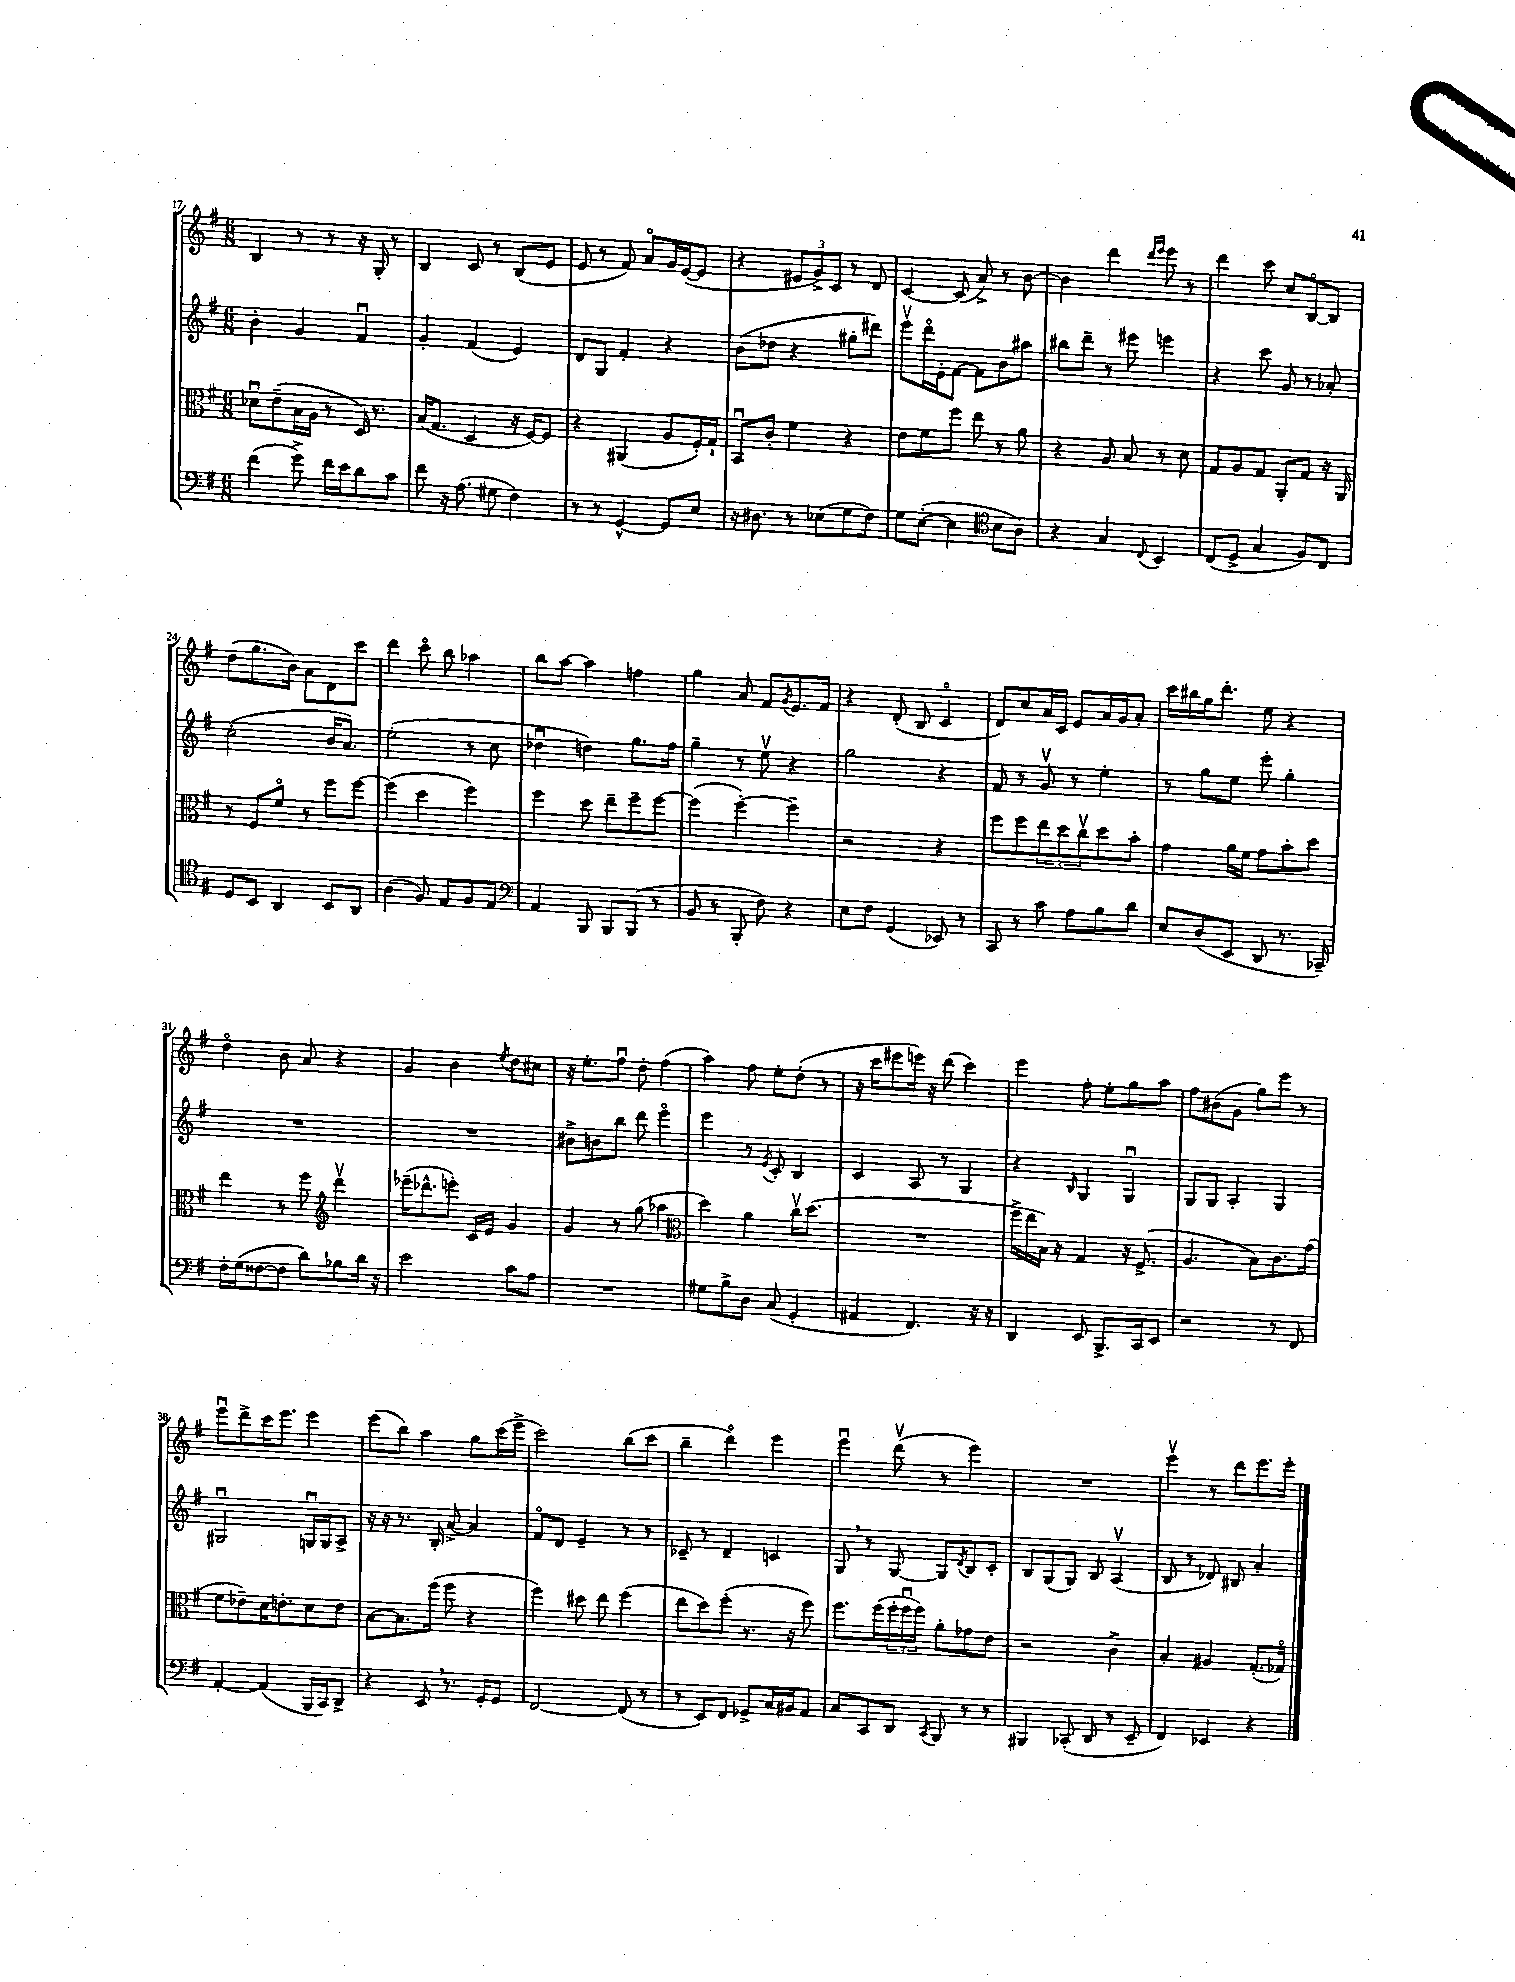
<<
\new StaffGroup <<
\new Staff = "s0" {
    \clef treble \key g \major \numericTimeSignature \time 6/8
    b4 r8 r8 r16 g16-. r8 |
    b4 c'8 r8 b8( e'8 |
    e'8 r8 fis'8) a'8\flageolet g'16 e'16~( e'8 |
    r4 \tuplet 3/2 { eis'8 g'8->) c'8 } r8 d'8 |
    c'4~ c'8( a'8->) r8 b'8~ |
    b'4 d'''4 \grace { d'''16 e'''16 } e'''8 r8 |
    d'''4 c'''8 c''8 b8~\flageolet b8 |
    d''8( g''8. b'16) a'8 d'8 c'''8 |
    d'''4 c'''8\flageolet b''8 aes''4 |
    b''8 a''8~ a''4 f''4 |
    g''4 a'8 fis'8 \acciaccatura { g'8 } e'8. fis'16 |
    r4 d'8-.( b8 c'4\flageolet |
    d'8) c''8 a'16 c'16 e'8 a'16 g'16 a'8-. |
    c'''16 bis''16 g''16 d'''8.-. e''8 r4 |
    d''4\flageolet b'8 a'8 r4 |
    g'4 b'4 \acciaccatura { e''8 } d''8 cis''8 |
    r16 e''8.-. fis''8\downbow d''8-. fis''4( |
    a''4) fis''8 e''8-. d''8-.( r8 |
    r16 c'''16 eis'''8 e'''16) r16 d'''8( c'''4) |
    e'''4 fis''8-. e''8-. g''8 a''8 |
    fis''8 bis'8( g'8 g''8) e'''8 r8 |
    e'''8\downbow d'''8-> c'''16 e'''8. e'''4 |
    e'''8( b''8) a''4 g''8 c'''16( e'''16-> |
    c'''2) b''8( c'''8 |
    b''4-- d'''4\flageolet) e'''4 |
    e'''4\downbow d'''8\upbow( r8 e'''4) |
    R2. |
    e'''4\upbow r8 d'''8 e'''8. e'''16-. \bar "|." |
}
\new Staff = "s1" {
    \clef treble \key g \major \numericTimeSignature \time 6/8
    b'4-. g'4 fis'4\downbow |
    g'4-. fis'4( e'4) |
    d'8 g8 fis'4-. r4 |
    b'8( des''8 r4 gis''8-. dis'''8) |
    e'''8\upbow d'''16\flageolet e'16-. fis'8~ fis'8 b'8 ais''8 |
    bis''8 d'''8-- r8 eis'''8 e'''4 |
    r4 c'''8 g'8 r8 aes'8-. |
    c''2-.( b'16 a'8.) |
    e''2-.( r8 c''8 |
    des''4\downbow d''4) g''8. fis''16 |
    g''4-- r8 e''8\upbow r4 |
    g''2 r4 |
    fis'8 r8 g'8\upbow r8 e''4-. |
    r8 g''8 e''8 e'''8-. g''4-. |
    R2. |
    R2. |
    bis'8-> b'8 b''8 d'''8 e'''4\flageolet |
    e'''4 r8 \acciaccatura { e'8 } c'8-. b4 |
    c'4 a8 r8 g4 |
    r4 \grace { b16 } g4 g4\downbow |
    g8 g8 a4-. g4 |
    gis2\downbow g16\downbow g16 a8-> |
    r16 r16 r8. b16-. a'8~-> a'4 |
    fis'8\flageolet d'8 e'4-- r8 r8 |
    ces'8-- r8 d'4-- c'4 |
    g8 \breathe r8 g8~ g8 \acciaccatura { d'8 } b8 c'8-. |
    b8 g8( g8) b8 a4\upbow( |
    b8 r8 des'8) bis8 a'4-. \bar "|." |
}
\new Staff = "s2" {
    \clef alto \key g \major \numericTimeSignature \time 6/8
    des'8\downbow e'8--( b16 a16 r8 d16) r8. |
    b16( g8. d4 r16 fis16~) fis8 |
    r4 ais,4( a8 fis16-.) g16-! |
    b,8\downbow c'8-. fis'4 r4 |
    e'8 fis'8 fis''8 e''8 r8 a'8 |
    r4 a8 b8 r8 d'8 |
    g8 a8 g8 a,8-. g8 r16 a,16 |
    r8 fis8 fis'8\flageolet r8 fis''8 fis''8~ |
    fis''4( d''4 fis''4) |
    fis''4 d''8 e''8-- fis''8-- fis''8~ |
    fis''4( fis''4~-.) fis''4-- |
    r2 r4 |
    fis''8 fis''8 \tuplet 3/2 { e''8 d''8 c''8\upbow } d''8 b'8-. |
    g'4 a'16 fis'16 g'8 b'8-. d''8 |
    e''4 r8 fis''8 \clef treble d'''4\upbow |
    ees'''16--( des'''8.-^ e'''8-.) c'16 e'16 g'4 |
    g'4 r8 g''8( aes''4 |
    \clef alto d''4) a'4 c''16\upbow d''8.( |
    R2. |
    fis''16-> e''16 b16) r16 g4 r16 fis8.->( |
    a4. b8) c'8. g'16( |
    fis'8 ees'8--) d'16 e'8.-. d'8 e'8 |
    b8~ b8. fis''16( fis''8 r4 |
    fis''4) dis''8 e''8 fis''4( |
    e''8 d''8) fis''8-.( r8. r16 fis''8) |
    fis''8. fis''16( \tuplet 3/2 { fis''16-. fis''16\downbow fis''16) } a'8-. ges'8 e'8 |
    r2 c'4-> |
    b4-. ais4 g8.-.( ges16\flageolet) \bar "|." |
}
\new Staff = "s3" {
    \clef bass \key g \major \numericTimeSignature \time 6/8
    fis'4( g'8->) fis'16 e'16 d'8 c'8 |
    fis'8 r16 a8.( gis8 fis4) |
    r8 r8 g,4~-^ g,8 e8 |
    r16 dis8. r8 ees8( g8 fis8) |
    g8 e8~-.( e4 \clef tenor b8 a8) |
    r4 g4 \appoggiatura { c8 } b,4 |
    c8( d8-> g4 fis8) c8 |
    d8 b,8 a,4 b,8 a,8 |
    a4( fis8) e8 fis8 e8 |
    \clef bass a,4 b,,8 b,,8 b,,8( r8 |
    b,8 r8 b,,8-. fis8) r4 |
    e8 fis8 g,4( ees,8) r8 |
    c,8 r8 c'8 a8 b8 d'8 |
    e8 d8( e,8 d,8 r8. ces,16--) |
    fis16-. g16( fisis8~ fisis8 d'8) bes8 d'16 r16 |
    e'2 c'8 a8 |
    R2. |
    gis8 b8-> d8 c8( g,4-. |
    ais,4 fis,4.) r16 r16 |
    d,4 e,8 b,,8.-> c,16 e,8 |
    r2 r8 fis,8 |
    a,4~-. a,4( b,,16 c,16) d,8-> |
    r4 e,8 \breathe r8. g,16-. g,8 |
    fis,2~ fis,8( r8 |
    r8 e,8) fis,8 ges,8-> c16 bis,16 a,8 |
    c8 c,8 d,8 \acciaccatura { c,8 } b,,8 r8 r8 |
    bis,,4 ces,8-.( d,8 r8 e,8-- |
    fis,4) ees,4 r4 \bar "|." |
}
>>
>>
\layout { \context { \Score currentBarNumber = #17 } }
